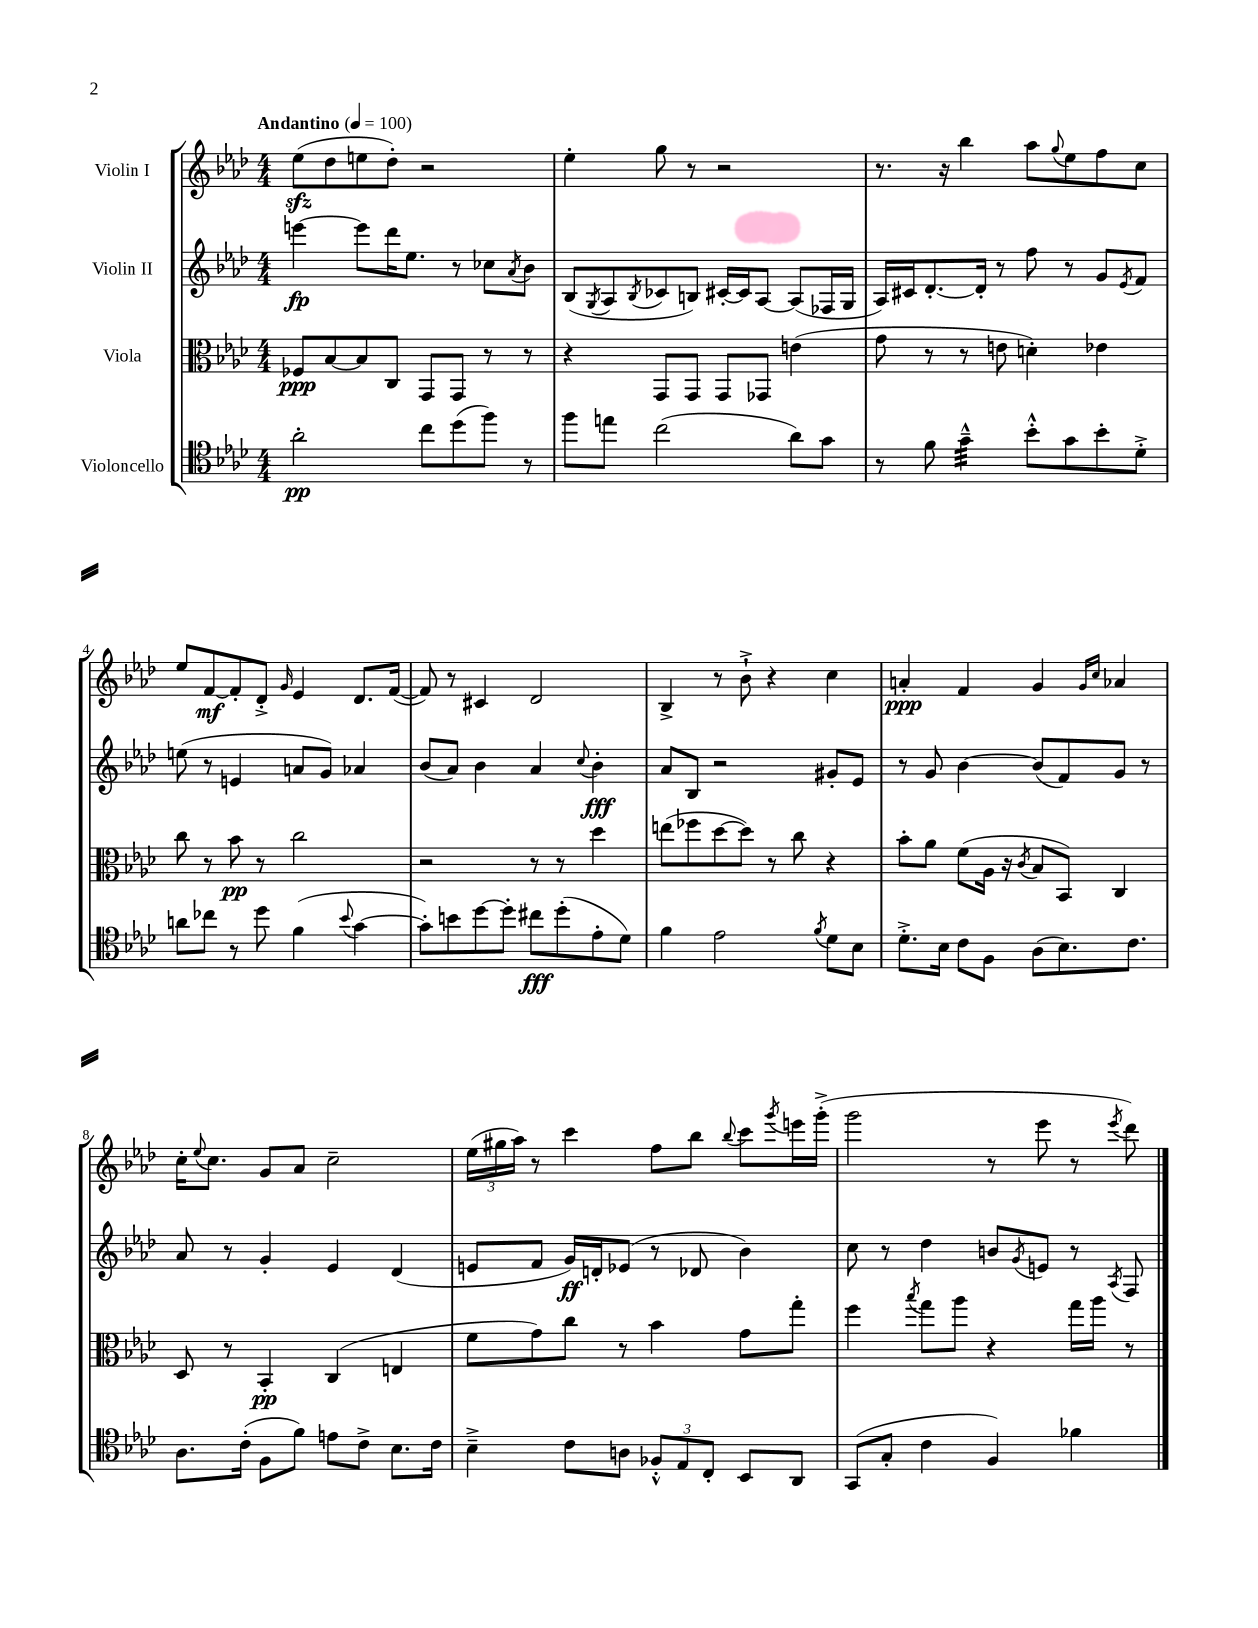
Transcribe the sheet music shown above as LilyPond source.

<<
\new StaffGroup <<
\new Staff = "s0" \with { instrumentName = "Violin I" } {
    \clef treble \key aes \major \numericTimeSignature \time 4/4 \tempo "Andantino" 4 = 100
    ees''8\sfz( des''8 e''8 des''8-.) r2 |
    ees''4-. g''8 r8 r2 |
    r8. r16 bes''4 aes''8 \appoggiatura { g''8 } ees''8 f''8 c''8 |
    ees''8 f'8~\mf f'8-. des'8-.-> \grace { g'16 } ees'4 des'8. f'16~( |
    f'8) r8 cis'4 des'2 |
    bes4-> r8 bes'8-!-> r4 c''4 |
    a'4-.\ppp f'4 g'4 \grace { g'16 c''16 } aes'4 |
    c''16-. \appoggiatura { ees''8 } c''8. g'8 aes'8 c''2-- |
    \tuplet 3/2 { ees''16( gis''16 aes''16) } r8 c'''4 f''8 bes''8 \appoggiatura { bes''8 } c'''8 \acciaccatura { g'''8 } e'''16 g'''16-.->( |
    g'''2 r8 ees'''8 r8 \acciaccatura { ees'''8 } des'''8) \bar "|." |
}
\new Staff = "s1" \with { instrumentName = "Violin II" } {
    \clef treble \key aes \major \numericTimeSignature \time 4/4
    e'''4~\fp e'''8 des'''16 ees''8. r8 ces''8 \acciaccatura { aes'8 } bes'8 |
    bes8( \acciaccatura { g8 } aes8 \acciaccatura { bes8 } ces'8 b8) cis'16~-. cis'16 aes8~ aes8( fes16 g16 |
    aes16) cis'16 des'8.~-. des'16-. r8 f''8 r8 g'8 \acciaccatura { ees'8 } f'8 |
    e''8( r8 e'4 a'8 g'8) aes'4 |
    bes'8( aes'8) bes'4 aes'4 \appoggiatura { c''8 } bes'4-.\fff |
    aes'8 bes8 r2 gis'8-. ees'8 |
    r8 g'8 bes'4~ bes'8( f'8) g'8 r8 |
    aes'8 r8 g'4-. ees'4 des'4( |
    e'8 f'8 g'16\ff) d'16-. ees'8( r8 des'8 bes'4) |
    c''8 r8 des''4 b'8 \acciaccatura { g'8 } e'8 r8 \acciaccatura { aes8 } f8 \bar "|." |
}
\new Staff = "s2" \with { instrumentName = "Viola" } {
    \clef alto \key aes \major \numericTimeSignature \time 4/4
    fes8\ppp bes8~ bes8 c8 g,8 g,8 r8 r8 |
    r4 g,8 g,8 g,8 ges,8 e'4( |
    g'8 r8 r8 e'8 d'4-.) ees'4 |
    c''8 r8 bes'8\pp r8 c''2 |
    r2 r8 r8 des''4 |
    e''8( fes''8 des''8~ des''8) r8 c''8 r4 |
    bes'8-. aes'8 f'8( aes16 r16 \acciaccatura { c'8 } bes8 bes,8) c4 |
    des8 r8 bes,4-.\pp c4( e4 |
    f'8 g'8) c''8 r8 bes'4 g'8 g''8-. |
    f''4 \acciaccatura { bes''8 } g''8 aes''8 r4 g''16 aes''16 r8 \bar "|." |
}
\new Staff = "s3" \with { instrumentName = "Violoncello" } {
    \clef tenor \key aes \major \numericTimeSignature \time 4/4
    aes'2-.\pp c''8 des''8( f''8) r8 |
    f''8 e''8 c''2( aes'8) g'8 |
    r8 f'8 g'4:32---^ bes'8-.-^ g'8 bes'8-. des'8-.-> |
    a'8 ces''8 r8 des''8 f'4( \appoggiatura { bes'8 } g'4~ |
    g'8-.) b'8 des''8~ des''8-. cis''8\fff des''8-.( ees'8-. des'8) |
    f'4 ees'2 \acciaccatura { f'8 } des'8 bes8 |
    des'8.-.-> bes16 c'8 f8 aes8( bes8.) c'8. |
    aes8. c'16-.( f8 f'8) e'8 c'8-> bes8. c'16 |
    bes4---> c'8 a8 \tuplet 3/2 { fes8-.-^ ees8 c8-. } bes,8 aes,8 |
    g,8( g8-. c'4 f4) fes'4 \bar "|." |
}
>>
>>
